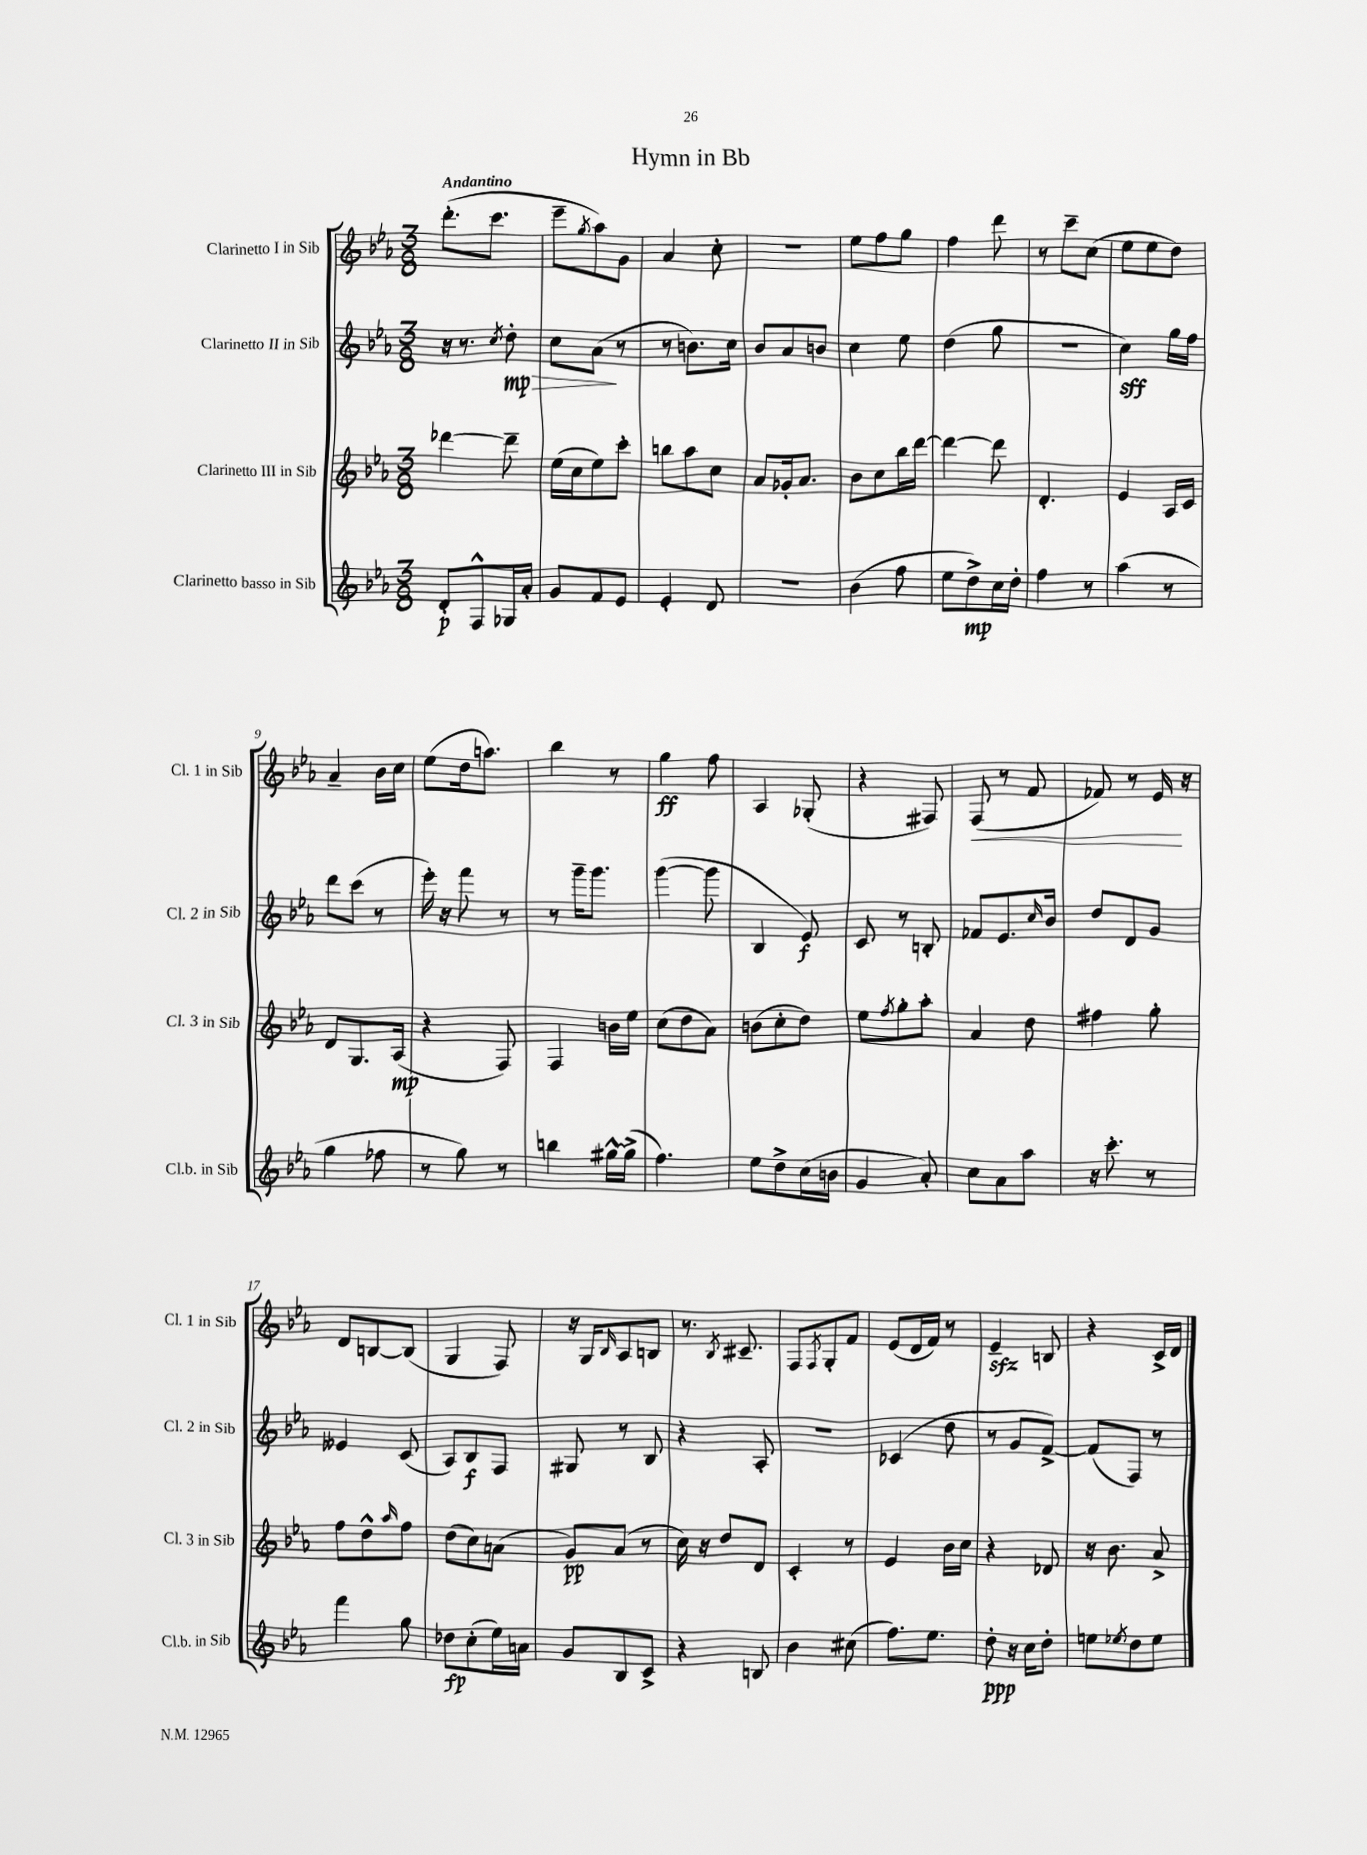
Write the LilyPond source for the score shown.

\header { title = "Hymn in Bb" }
<<
\new StaffGroup <<
\new Staff = "s0" \with { instrumentName = "Clarinetto I in Sib" shortInstrumentName = "Cl. 1 in Sib" } {
    \clef treble \key ees \major \numericTimeSignature \time 3/8 \tempo "Andantino"
    d'''8.-.( c'''8. |
    ees'''8-- \acciaccatura { g''8 } aes''8) g'8 |
    aes'4 c''8-. |
    r4. |
    ees''8 f''8 g''8 |
    f''4 d'''8 |
    r8 c'''8-- c''8( |
    ees''8 ees''8 d''8) |
    aes'4-- bes'16 c''16 |
    ees''8( d''16 a''8.) |
    bes''4 r8 |
    g''4\ff f''8 |
    aes4 ges8-.( |
    r4 fis8) |
    f8\<( r8 f'8 |
    fes'8) r8 ees'16\! r16 |
    d'8 b8~ b8( |
    g4 f8) |
    r16 g16 \grace { bes16 } aes8 b8 |
    r8. \acciaccatura { bes8 } cis'8.-- |
    f8 \acciaccatura { f8 } g8-. f'8 |
    ees'8( d'16 f'16) r8 |
    ees'4--\sfz b8 |
    r4 c'16-> d'16 \bar "|." |
}
\new Staff = "s1" \with { instrumentName = "Clarinetto II in Sib" shortInstrumentName = "Cl. 2 in Sib" } {
    \clef treble \key ees \major \numericTimeSignature \time 3/8
    r16 r8. \acciaccatura { c''8 } d''8-.\mp\> |
    c''8 aes'8\!( r8 |
    r8 b'8.) c''16 |
    bes'8 aes'8 b'8 |
    c''4 ees''8 |
    d''4( g''8 |
    R4. |
    c''4\sff) g''16 f''16 |
    d'''8 c'''8( r8 |
    ees'''16-.) r16 f'''8 r8 |
    r8 g'''16-- g'''8. |
    g'''4~( g'''8 |
    bes4 ees'8\f) |
    c'8 r8 b8-. |
    fes'8 ees'8. \grace { c''16 } bes'16 |
    d''8 d'8 g'8 |
    eeses'4 c'8( |
    aes8) bes8\f f8 |
    gis8 r8 bes8 |
    r4 aes8-. |
    R4. |
    ces'4( d''8 |
    r8 g'8 f'8~->) |
    f'8( f8) r8 \bar "|." |
}
\new Staff = "s2" \with { instrumentName = "Clarinetto III in Sib" shortInstrumentName = "Cl. 3 in Sib" } {
    \clef treble \key ees \major \numericTimeSignature \time 3/8
    des'''4~ des'''8-- |
    ees''16( c''16 ees''8) c'''8-. |
    b''8 aes''8 c''8 |
    aes'8 ges'16-. aes'8. |
    bes'8 c''8 bes''16 d'''16~ |
    d'''4~ d'''8 |
    d'4.-. |
    ees'4 aes16 c'16 |
    d'8 g8. aes16\mp( |
    r4 f8) |
    f4 b'16 ees''16 |
    c''8( d''8 aes'8) |
    b'8( c''8-. d''8) |
    ees''8 \acciaccatura { f''8 } g''8-. aes''8-. |
    aes'4 d''8 |
    fis''4 g''8-. |
    f''8 d''8-^ \grace { aes''16 } f''8 |
    d''8( c''8) a'8( |
    g'8\pp) aes'8( r8 |
    c''16) r16 d''8 d'8 |
    c'4-. r8 |
    ees'4 bes'16 c''16 |
    r4 des'8 |
    r16 bes'8. aes'8-> \bar "|." |
}
\new Staff = "s3" \with { instrumentName = "Clarinetto basso in Sib" shortInstrumentName = "Cl.b. in Sib" } {
    \clef treble \key ees \major \numericTimeSignature \time 3/8
    d'8-.\p f8-^ ges16 aes'16-. |
    g'8 f'8 ees'8 |
    ees'4-. d'8 |
    R4. |
    bes'4( f''8 |
    ees''8 d''8->\mp) c''16 d''16-. |
    f''4 r8 |
    aes''4( r8 |
    g''4 fes''8 |
    r8 g''8) r8 |
    b''4 gis''16~-^ gis''16->( |
    f''4.) |
    ees''8 d''8-> c''16( b'16 |
    g'4 aes'8-.) |
    c''8 aes'8 aes''8 |
    r16 c'''8.-. r8 |
    f'''4 g''8 |
    des''8\fp c''8-.( ees''16) a'16 |
    g'8 bes8 c'8-> |
    r4 b8 |
    bes'4 cis''8( |
    f''8.) ees''8. |
    d''8-.\ppp r16 c''16 d''8-. |
    e''8 \acciaccatura { ees''8 } d''8 ees''8 \bar "|." |
}
>>
>>
